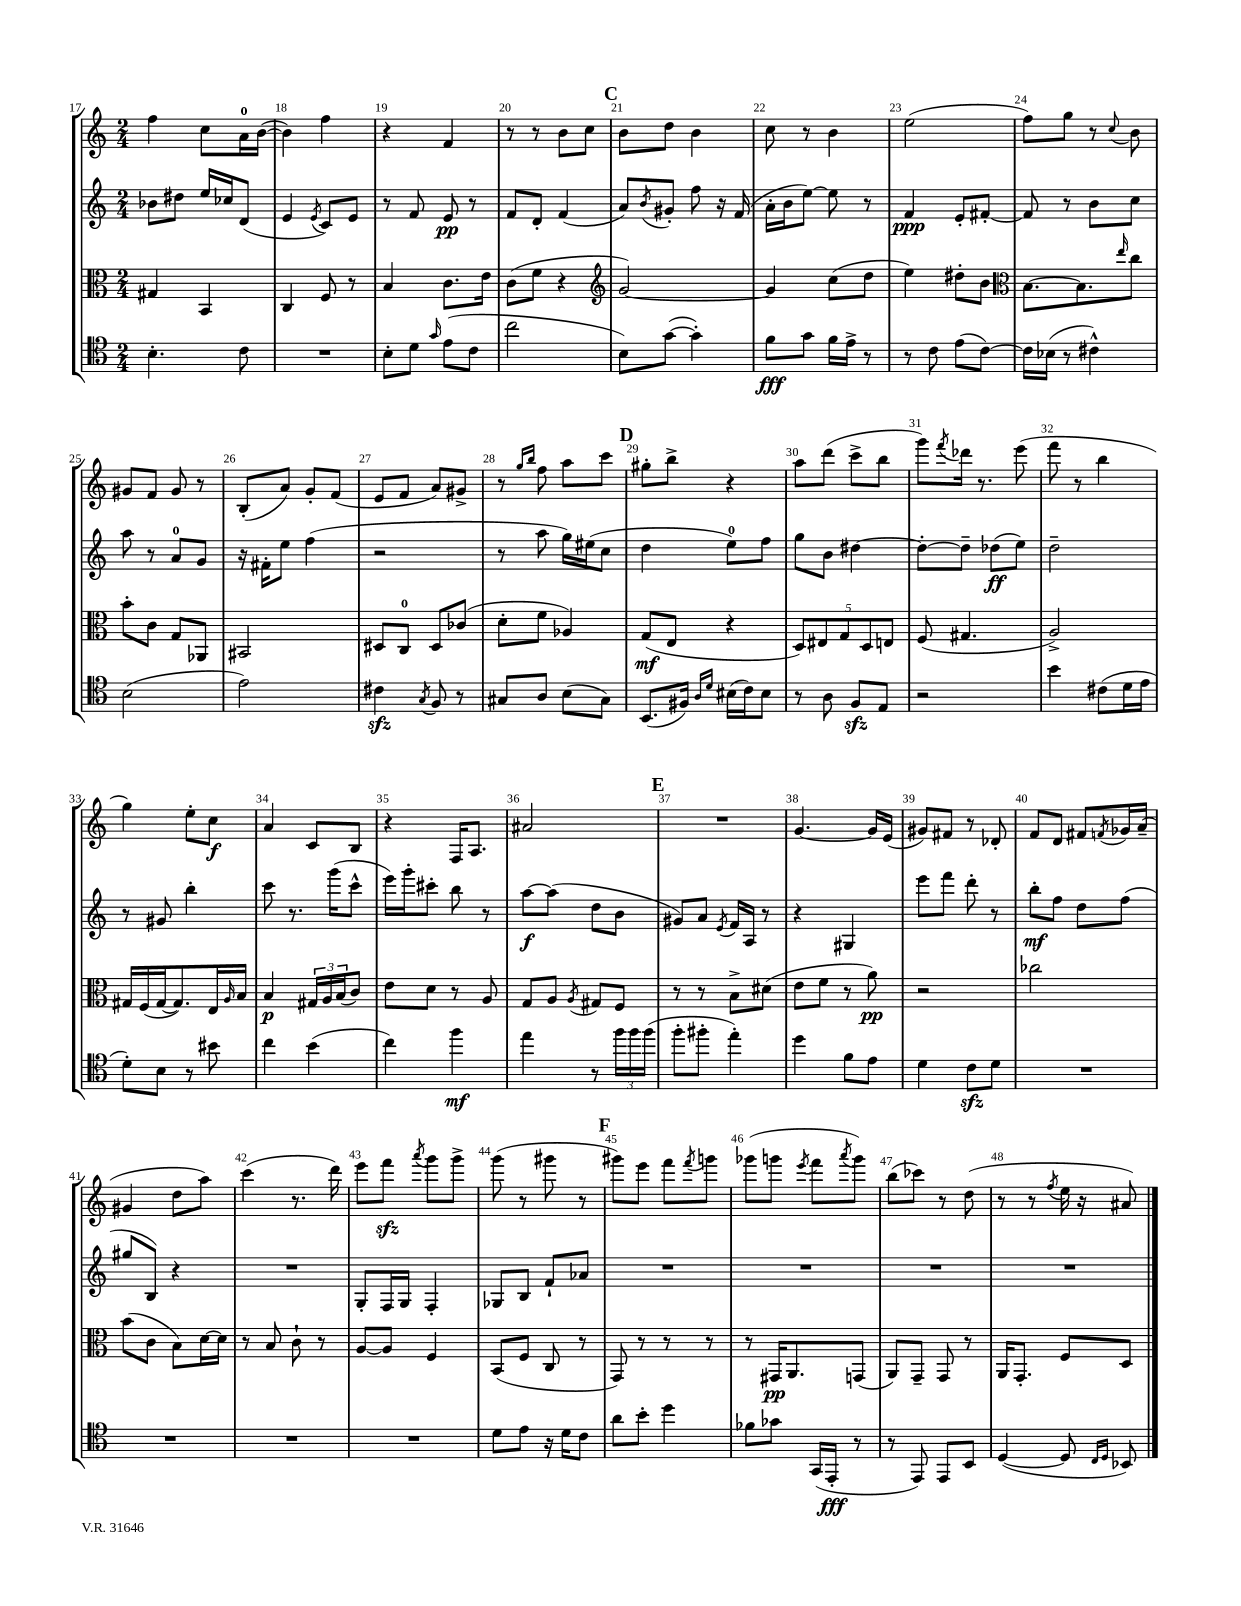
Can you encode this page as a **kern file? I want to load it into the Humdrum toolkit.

**kern	**kern	**kern	**kern
*staff4	*staff3	*staff2	*staff1
*clefC4	*clefC3	*clefG2	*clefG2
*k[]	*k[]	*k[]	*k[]
*M2/4	*M2/4	*M2/4	*M2/4
4.B'\	4G#/	8b-\L	4ff\
.	.	8dd#\J	.
.	4BB/	16ee/LL	8cc\L
.	.	16cc-/J	.
8c\	.	(8d/J	16a\L
.	.	.	([16b\JJ
=	=	=	=
2r	4C/	4e/	4b\])
.	.	8qe/	.
.	8F/	8c/L)	4ff\
.	8r	8e/J	.
=	=	=	=
8B'\L	4B/	8r	4r
8d\J	.	8f/	.
16qqg/	.	.	.
(8e\L	8.c\L	8e/	4f/
8c\J	.	8r	.
.	16e\Jk	.	.
=	=	=	=
2cc\	(8c\L	8f/L	8r
.	8f\J	8d'/J	8r
.	4r	(4f/	8b\L
.	.	.	8cc\J
=	=	=	=
*	*clefG2	*	*
8B\L)	[2g/)	8a/L)	8b\L
.	.	8qb/	.
([8g\J	.	8g#'/J	8dd\J
4g'\])	.	8ff\	4b\
.	.	16r	.
.	.	(16f/	.
=	=	=	=
8f\L	4g/]	16a'\LL	8cc\
.	.	16b\J	.
8g\J	.	[8ee\J)	8r
16f\LL	(8cc\L	8ee\]	4b\
16e^\JJ	.	.	.
8r	8dd\J	8r	.
=	=	=	=
8r	4ee\)	4f/	(2ee\
8c\	.	.	.
(8e\L	8dd#'\L	8e'/L	.
[8c\J)	8b\J	[8f#'/J	.
=	=	=	=
*	*clefC3	*	*
16c\]LL	[8.B\L	8f#/]	8ff\L)
(16B-\JJ	.	.	.
8r	.	8r	8gg\J
.	8.B\]	.	.
4c#^^\)	.	8b\L	8r
.	16qqee/	.	8qqcc/
.	8cc\J	8cc\J	8b\
=	=	=	=
(2B\	8b'\L	8aa\	8g#/L
.	8c\J	8r	8f/J
.	8G/L	8a/L	8g#/
.	8AA-/J	8g/J	8r
=	=	=	=
2e\)	2BB#/	16r	(8B'/L
.	.	16f#'\LK	.
.	.	8ee\J	8a/J)
.	.	(4ff\	8g'/L
.	.	.	(8f/J
=	=	=	=
4c#\	8D#/L	2r	8e/L
.	8C/J	.	8f/J
8qG/	.	.	.
8F/	8D#/L	.	8a/L)
8r	(8c-/J	.	8g#^/J
=	=	=	=
8G#/L	8d'\L	8r	8r
.	.	.	16qqgg/LL
.	.	.	16qqbb/JJ
8A/J	8f\J	8aa\	8ff\
(8B\L	4A-/)	16gg\LL)	8aa\L
.	.	(16ee#\J	.
8G#\J)	.	8cc\J	8ccc\J
=	=	=	=
(8.BB/L	(8G/L	4dd\	8gg#'\L
.	8E/J	.	8bb^\J
16F#/Jk)	.	.	.
16qqA/LL	.	.	.
16qqd/JJ	.	.	.
(16B#\LL	4r	8ee\L)	4r
16c\J)	.	.	.
8B#\J	.	8ff\J	.
=	=	=	=
8r	10D/L)	8gg\L	8aa\L
.	10E#/	.	.
8A\	.	8b\J	(8ddd\J
.	10G/	.	.
8F/L	.	[4dd#\	8ccc^\L
.	10D/	.	.
8E/J	.	.	8bb\J
.	10E/J	.	.
=	=	=	=
2r	(8F/	8dd#'\_L	8ggg\L)
.	.	.	8qfff/
.	4.G#/	8dd#~\]J	16ddd-\Jk
.	.	.	8.r
.	.	(8dd-\L	.
.	.	8ee\J)	(8eee\
=	=	=	=
4b\	2A^/)	2dd~\	8fff\
.	.	.	8r
(8c#\L	.	.	4bb\
16d\L	.	.	.
16e\JJ	.	.	.
=	=	=	=
8d'\L)	16G#/LL	8r	4gg\)
.	(16F/	.	.
8B\J	[16G#/J	8g#/	.
.	8.G#/])	.	.
8r	.	4bb'\	8ee'\L
8b#\	16E/L	.	8cc\J
.	16qqA/	.	.
.	16B/JJ	.	.
=	=	=	=
4cc\	4B/	8ccc\	4a/
.	.	8.r	.
(4b\	24G#/LL	.	8c/L
.	24A/	.	.
.	.	(16ggg\LK	.
.	(24B/J	.	.
.	8c/J)	8ccc^^\J	8B/J
=	=	=	=
4cc\)	8e\L	16eee\LL)	4r
.	.	16ggg'\J	.
.	8d\J	8ccc#'\J	.
4ff\	8r	8bb\	16F/LK
.	.	.	8.A/J
.	8A/	8r	.
=	=	=	=
4ee\	8G/L	[8aa\L	2a#/
.	8A/J	(8aa\]J	.
.	8qA/	.	.
8r	8G#/L	8dd\L	.
24ff\LL	8F/J	8b\J	.
24ff\	.	.	.
(24ff\JJ	.	.	.
=	=	=	=
8ff'\L	8r	8g#/L)	2r
8ff#'\J	8r	8a/J	.
.	.	8qe/	.
4ee'\)	8B^\L	16f/LL	.
.	.	16A/JJ	.
.	(8d#\J	8r	.
=	=	=	=
4dd\	8e\L	4r	[4.g/
.	8f\J	.	.
8f\L	8r	4G#/	.
8e\J	8a\)	.	16g/]LL
.	.	.	(16e/JJ
=	=	=	=
4d\	2r	8eee\L	8g#/L)
.	.	8fff\J	8f#/J
8c\L	.	8ddd'\	8r
8d\J	.	8r	8d-'/
=	=	=	=
2r	2cc-\	8bb'\L	8f/L
.	.	8ff\J	8d/J
.	.	8dd\L	8f#/L
.	.	.	8qf/
.	.	(8ff\J	16g-/L
.	.	.	(16a~/JJ
=	=	=	=
2r	(8b\L	8gg#/L	4g#/
.	8c\J	8B/J)	.
.	8B\L)	4r	8dd\L
.	[16d\L	.	8aa\J)
.	16d\]JJ	.	.
=	=	=	=
2r	8r	2r	(4ccc\
.	8B/	.	.
.	8c`\	.	8.r
.	8r	.	.
.	.	.	16ddd\)
=	=	=	=
2r	[8A/L	8G'/L	8eee\L
.	8A/]J	16F/L	8fff\J
.	.	16G/JJ	.
.	.	.	8qaaa/
.	4F/	4F'/	8ggg\L
.	.	.	8ggg^\J
=	=	=	=
8d\L	(8BB/L	8G-/L	(8ggg\
8e\J	8F/J	8B/J	8r
16r	8C/	8f`/L	8ggg#\
16d\LK	.	.	.
8c\J	8r	8a-/J	8r
=	=	=	=
8a\L	8GG/)	2r	8ggg#\L)
8b'\J	8r	.	8eee\J
4dd\	8r	.	8fff\L
.	.	.	8qfff/
.	8r	.	8ggg\J
=	=	=	=
8f-\L	8r	2r	(8ggg-\L
8g-\J	16GG#/LK	.	8ggg\J
.	8.AA/	.	.
.	.	.	8qeee/
(16GG/LL	.	.	8fff\L
16EE'/JJ	.	.	.
.	.	.	8qaaa/
8r	(8GG/J	.	8ggg\J)
=	=	=	=
8r	8AA/L)	2r	(8bb\L
8EE/)	8GG~/J	.	8ccc-\J)
8EE/L	8GG/	.	8r
8BB/J	8r	.	(8dd\
=	=	=	=
([4D/	16AA/LK	2r	8r
.	8.GG'/J	.	.
.	.	.	8r
.	.	.	8qff/
8D/]	8F/L	.	16ee\
.	.	.	16r
16qqC/LL	.	.	.
16qqD/JJ	.	.	.
8BB-/)	8D/J	.	8a#/)
==	==	==	==
*-	*-	*-	*-
